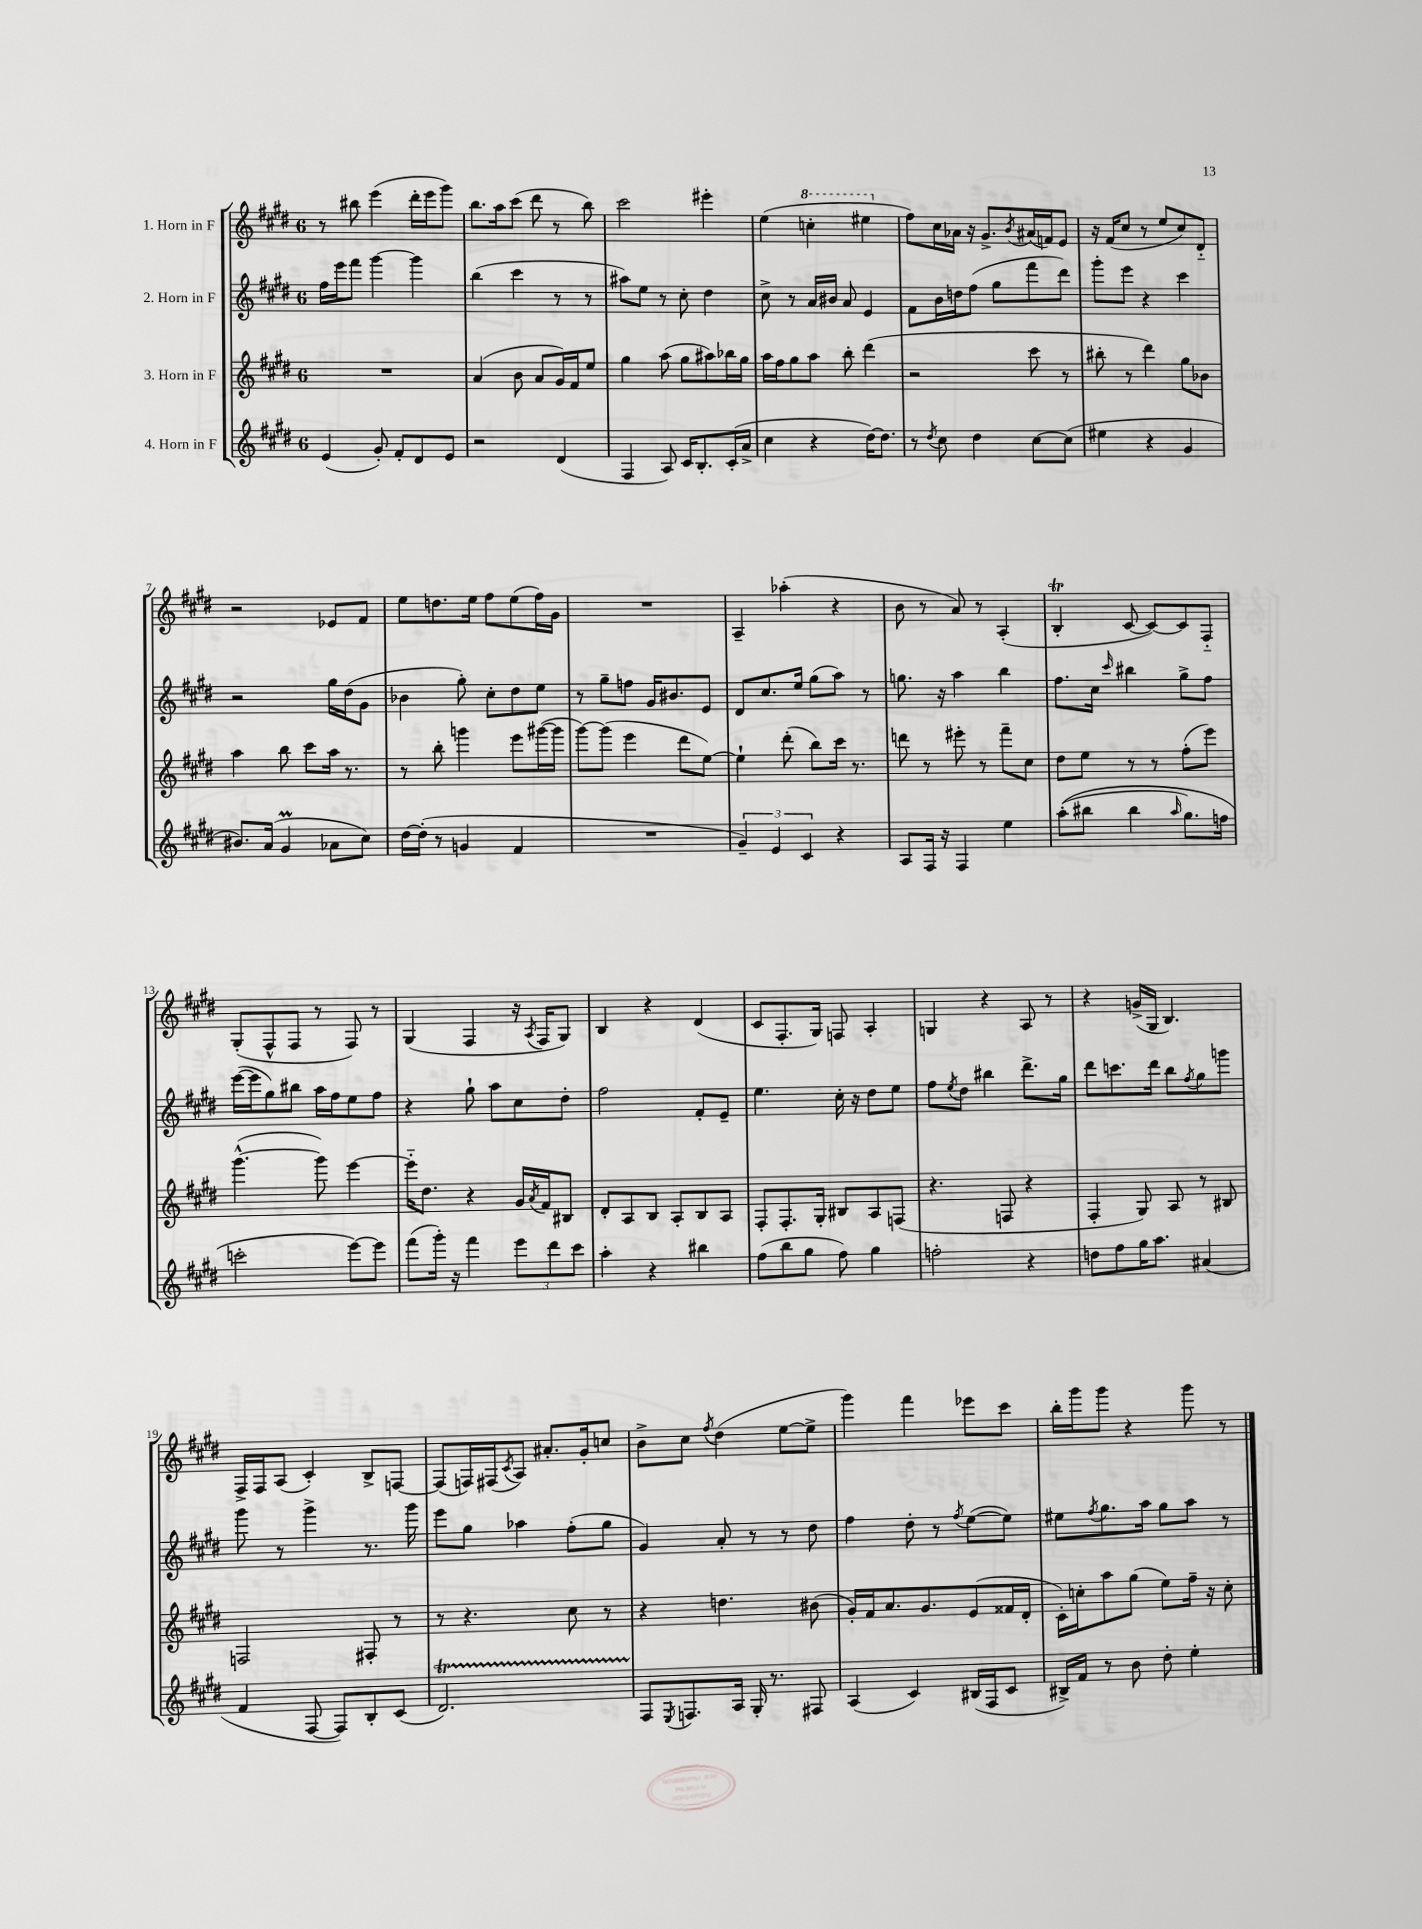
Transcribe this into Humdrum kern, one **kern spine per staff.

**kern	**kern	**kern	**kern
*part4	*part3	*part2	*part1
*staff4	*staff3	*staff2	*staff1
*I"4. Horn in F	*I"3. Horn in F	*I"2. Horn in F	*I"1. Horn in F
*clefG2	*clefG2	*clefG2	*clefG2
*k[f#c#g#d#]	*k[f#c#g#d#]	*k[f#c#g#d#]	*k[f#c#g#d#]
*M6/8	*M6/8	*M6/8	*M6/8
=1	=1	=1	=1
(4e/	2.r	16ff#\LL	8r
.	.	16eee\J	.
.	.	8fff#\J	8bb#X\
8g#'/)	.	[4ggg#\	(4eee\
8f#'/L	.	.	.
8d#/	.	4ggg#\]	16ddd#'\LL
.	.	.	16eee\J
8e/J	.	.	8ggg#\J)
=2	=2	=2	=2
2r	(4a/	(4bb\	8.bb\L
.	.	.	16aa\k
.	8b\	4ccc#\	(8ccc#\J
.	8a/L	.	8ddd#\
(4d#/	16g#/L)	8r	8r
.	16f#/J	.	.
.	8ee/J	8r	8bb\)
=3	=3	=3	=3
4F#/	4gg#\	8aa#X\L)	2ccc#\
.	.	8ee\J	.
8A/)	(8aa\	8r	.
16c#/KL	8gg#\L	8cc#'\	.
8.B'/	.	.	.
.	8aa#X\)	4dd#\	4eee#X'\
(16c#'/L	16bb-X\L	.	.
16a^/JJ	16gg#\JJ	.	.
=4	=4	=4	=4
4cc#\	16aa\LL	8cc#^\	(4ee\
.	16ff#\J	.	.
.	8gg#\	8r	.
*	*	*	*8va
4r	8aa\J	16a/LL	4cccn'\
.	.	16b#X/JJ	.
.	8bb'\	8a/	.
[16dd#\KL)	(4ddd#\	4e/	4eee#X\
8.dd#\J]	.	.	.
=5	=5	=5	=5
*	*	*	*X8va
8r	2r	8f#\L	8ff#\L)
8qdd#/	.	.	.
8cc#\	.	16b\L	16cc#\L
.	.	16ddn\J	16a-X\JJ
4dd#\	.	(8ff#\J	16r
.	.	.	8.g#^/L
.	.	8gg#\L	.
.	.	.	8qb/
[8cc#\L	8ccc#\	8fff#\	(16a#X/L
.	.	.	16fn/J)
(8cc#\J]	8r	8ddd#\J)	8e/J
=6	=6	=6	=6
4ee#X\	8bb#X'\	8ggg#'\L	16r
.	.	.	(16f#/KL
.	8r	8eee\J	8cc#/J
4r	4ddd#\)	4r	8r
.	.	.	8ee/L
4g#/	8gg#\L	4ccc#\	8cc#/)
.	8b-X\J	.	8d#/J
!!LO:LB:g=z
=7	=7	=7	=7
8.b#X/L)	4aa\	2r	2r
(16a/Jk	.	.	.
4g#m/	8bb\	.	.
.	8ccc#\L	.	.
8a-X\L	16aa\Jk	16gg#\LL	8e-X/L
.	8.r	(16dd#\J	.
8cc#\J)	.	8g#\J	8f#/J
=8	=8	=8	=8
[16dd#\LL	8r	4b-X\	8ee\L
(16dd#'\JJ]	.	.	.
8r	8bb'\	.	8.ddn\
4gn/	4gggn\	8gg#'\)	.
.	.	.	16ee\Jk
.	.	8cc#'\L	8ff#\L
4f#/	8eee\L	8dd#\	(8ee\
.	([16ggg#X\L	8ee\J	16ff#\L)
.	16ggg#\JJ]	.	16g#\JJ
=9	=9	=9	=9
2.r	[8ggg#\L)	8r	2.r
.	(8ggg#\J]	8gg#~\L	.
.	4eee\	8ffn\J	.
.	.	16g#/KL	.
.	.	8.b#X/	.
.	8ddd#\L	.	.
.	[8ee\J)	8e/J	.
=10	=10	=10	=10
6g#~/)	4ee`\]	8d#/L	4A~/
.	.	8.cc#/	.
6e/	.	.	.
.	(8ddd#'\	.	(4aa-X'\
.	.	16ee/Jk	.
6c#/	.	.	.
.	8bb\L)	(8gg#\L	.
4r	16ccc#\Jk	8aa\J)	4r
.	8.r	.	.
.	.	8r	.
=11	=11	=11	=11
8A/L	8dddn\	8.ggn\	8b\
16F#/Jk	8r	.	8r
16r	.	16r	.
4F#/	8eee#X'\	4aa\	8a/)
.	8r	.	8r
4ee\	8fff#~\L	4bb\	(4A'/
.	8cc#\J	.	.
=12	=12	=12	=12
((8aa'\L	8dd#\L	8.ff#\L	4BT'/
8bb#X\J	8ee\J	.	.
.	.	16cc#\Jk	.
.	.	16qqccc#/	.
4bb#\	8r	4bb#X\	[8c#/
.	8r	.	8c#/L_)
16qqaa/	.	.	.
8.gg#\L)	(8ff#'\L	8gg#^\L	8c#/]
.	8eee\J)	8ff#\J	8F#/J
16ffn\Jk	.	.	.
!!LO:LB:g=z
=13	=13	=13	=13
2cccn'\	([4.ggg#^^\	([16eee\LL	(8G#'/L
.	.	16eee\J]	.
.	.	8gg#\)	8F#^^/
.	.	8bb#X\J	8F#/J
.	8ggg#\])	16aa\LL	8r
.	.	16ff#\J	.
[8eee\L)	[4eee\	8ee\	8F#/)
8eee\J]	.	8ff#\J	8r
=14	=14	=14	=14
(8fff#\L	16eee\KL]	4r	(4G#/
.	8.dd#\J	.	.
16ggg#'\Jk)	.	.	.
16r	.	.	.
4fff#\	4r	8gg#`\	4F#/
.	.	8aa\L	.
12eee\L	16g#/LL	8cc#\	16r
.	8qa/	.	8qA/
.	16f#/J	.	16F#/KL
12ddd#\	.	.	.
.	8B#X/J	8dd#'\J	8G#/J)
12ccc#\J	.	.	.
=15	=15	=15	=15
4aa'\	8d#'/L	2ff#\	4B/
.	8A/	.	.
4r	8B/J	.	4r
.	8A'/L	.	.
4bb#X\	8B/	8f#'/L	(4d#/
.	8A/J	8e~/J	.
=16	=16	=16	=16
(8ff#\L	8F#'/L	4.ee\	8c#/L
8bb\	8.F#'/	.	8.F#'/
8gg#\J	.	.	.
.	16G#'/Jk	.	16G#/Jk)
8ff#\)	8B#X/L	16cc#'\	8Fn/
.	.	16r	.
4gg#\	8A/	8dd#\L	4A'/
.	(8Fn/J	8ee\J	.
=17	=17	=17	=17
2ffn'\	4.r	8ff#\L	4Gn/
.	.	8qee/	.
.	.	8dd#\J	.
.	.	4bb#X\	4r
.	8Fn/	.	.
4r	4r	8.ddd#^\L	8A/
.	.	.	8r
.	.	16gg#\Jk	.
=18	=18	=18	=18
8ddn\L	4F#'/	8ddd#\L	4r
8ff#\	.	8.cccn\	.
16gg#\K	8G#/)	.	(16gn^/LL
8.aa\J	.	16ddd#\Jk	16G#/JJ
.	8A/	8bb\L	4.B/)
.	.	8qff#/	.
(4a#X/	8r	8gg#\	.
.	8B#X/	8gggn\J	.
!!LO:LB:g=z
=19	=19	=19	=19
4f#/	2Fn/	8ggg#\	16F#^/LL
.	.	.	16F#/J
.	.	8r	(8A/J
[8F#/	.	4ggg#^\	4c#'/)
8F#/L])	.	.	.
8B'/	8F#X'/	8.r	8B^/L
(8c#/J	8r	.	[8Fn/J
.	.	16ggg#\	.
=20	=20	=20	=20
2.d#t/)	8r	8eee\L	(8F/L]
.	4.r	8gg#\J	16Fn/L)
.	.	.	(16F#X/J
.	.	.	8qc#/
.	.	4aa-X\	8A/J)
.	.	.	8.a#X'/L
.	8cc#\	(8ff#'\L	.
.	.	.	16g#'/k
.	8r	8gg#\J	8ccn/J
=21	=21	=21	=21
8F#/L	4r	4g#/)	8b^\L
8qE/	.	.	.
8.Fn/	.	.	8cc#\J
.	.	.	8qff#/
.	4.ddn\	8a'/	(4dd#\
16A/Jk	.	.	.
16G#'/	.	8r	.
8.r	.	.	.
.	.	8r	[8ee\L
8F#X/	(8b#X\	8dd#\	8ee^\J]
=22	=22	=22	=22
(4A/	16g#'/LL)	4ff#\	4ggg#\)
.	16f#/J	.	.
.	8.a/	.	.
4c#/)	.	8dd#'\	4fff#\
.	8.g#/	.	.
.	.	8r	.
.	.	8qff#/	.
(16B#X/LL	(8e/	([8ee\L	8eee-X\L
16F#/J	.	.	.
8c#/J	16f##X/L	8ee\J])	8ccc#\J
.	16d#'/JJ	.	.
=23	=23	=23	=23
16B#X^/LL)	16c#'\LL)	8ee#X\L	16bb'\LL
16f#/JJ	16ccn'\J	.	16ggg#\J
.	.	8qff#/	.
8r	8aa\	8.gg#\	8ggg#\J
8b\	(8gg#\J	.	4r
.	.	16aa\Jk	.
8dd#'\	8ee\L)	8gg#\L	.
4ee'\	16ff#~\Jk	8aa\J	8ggg#\
.	16r	.	.
.	8cc'\	8r	8r
==	==	==	==
*-	*-	*-	*-
